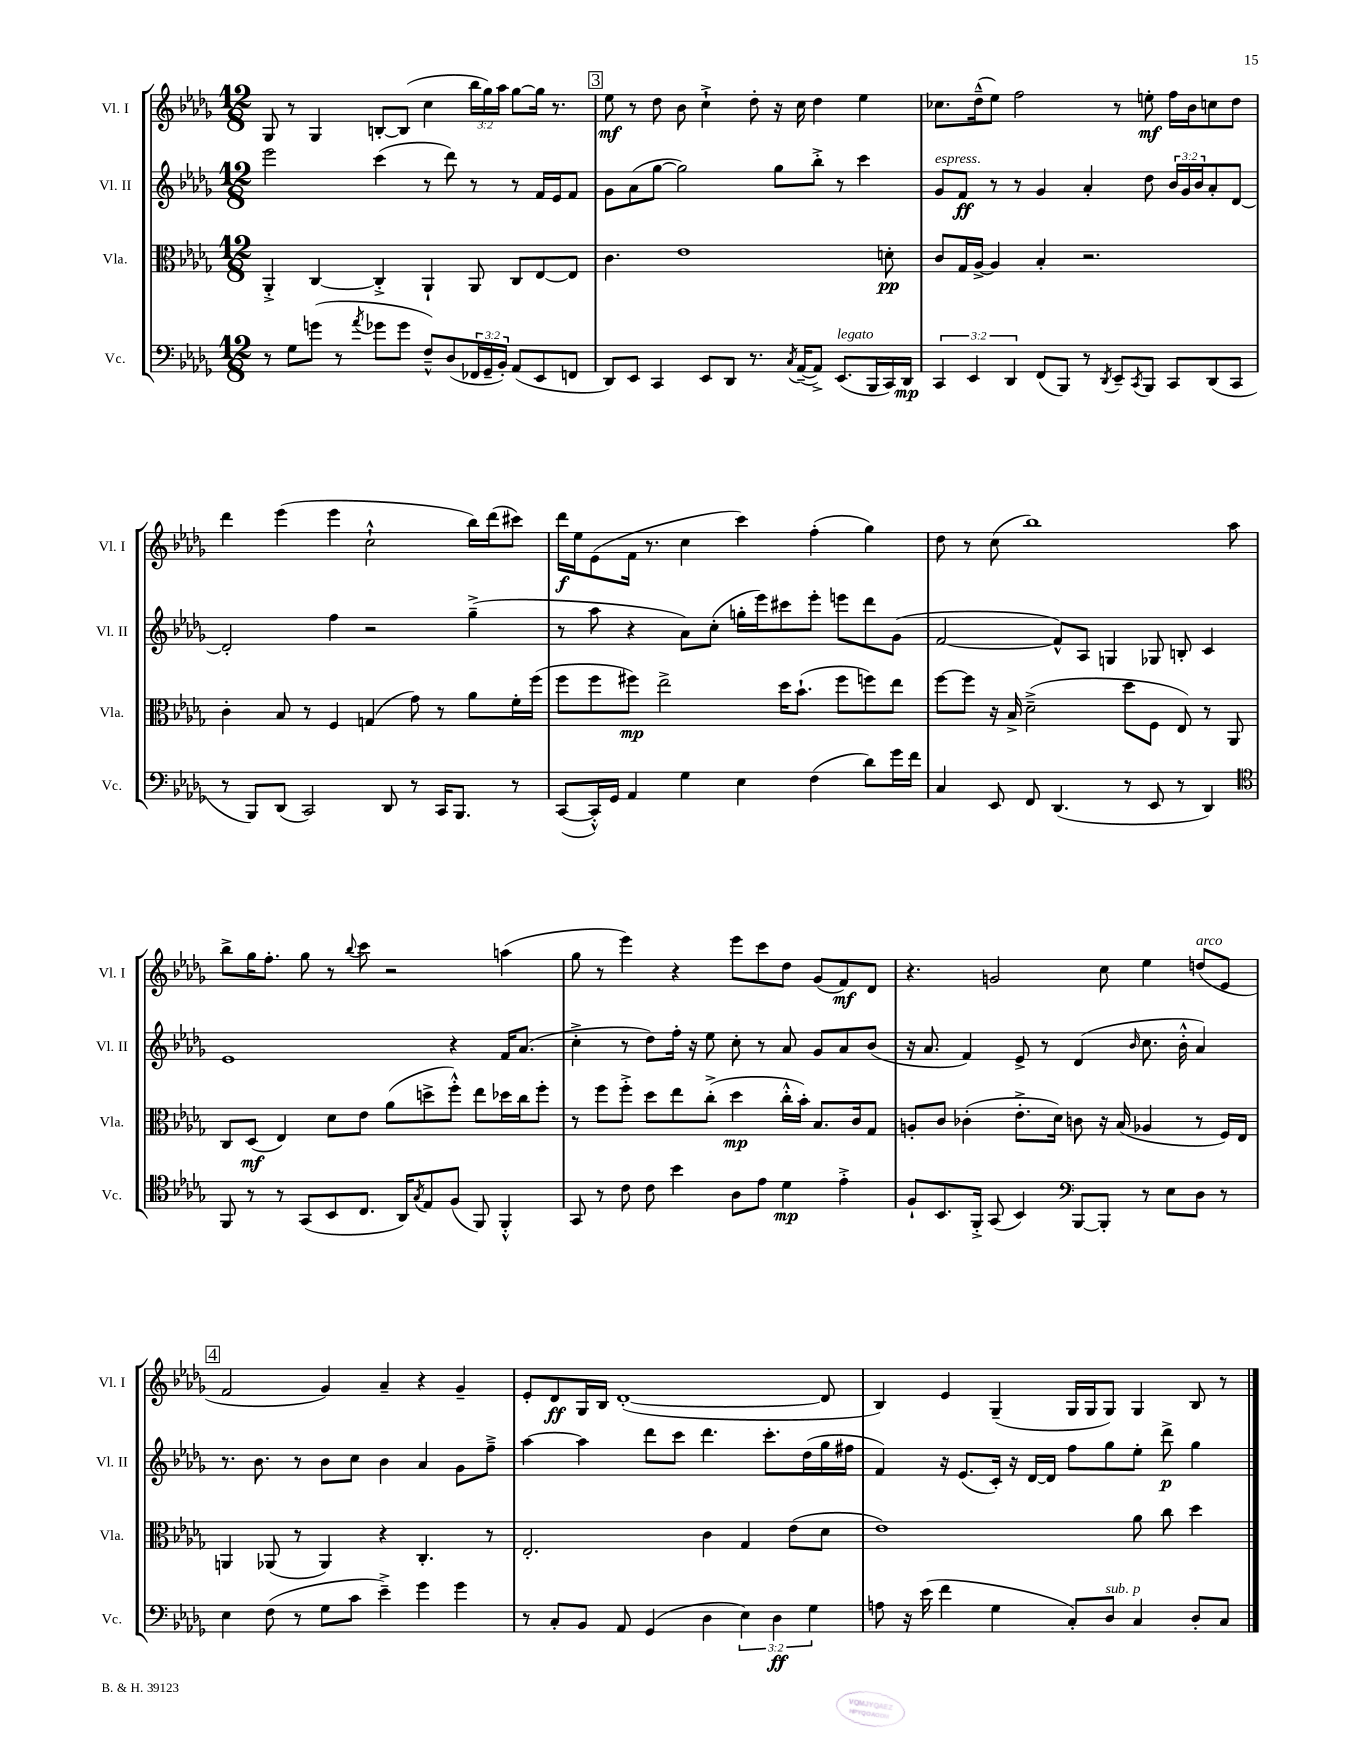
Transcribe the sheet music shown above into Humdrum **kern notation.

**kern	**kern	**kern	**kern
*staff4	*staff3	*staff2	*staff1
*clefF4	*clefC3	*clefG2	*clefG2
*k[b-e-a-d-g-]	*k[b-e-a-d-g-]	*k[b-e-a-d-g-]	*k[b-e-a-d-g-]
*M12/8	*M12/8	*M12/8	*M12/8
8r	4AA-'^/	2eee-\	8G-/
8G-\L	.	.	8r
(8g\J	[4C/	.	4G-/
8r	.	.	.
8qa-/	.	.	.
8g-\L	4C'^/]	(4ccc\	[8B'/L
8g-\J	.	.	(8B/]J
8F~^^/L)	4AA-`/	8r	4cc\
(8D-/	.	8ddd-\)	.
24FF-/L	8AA-/	8r	24bb-\LL
24GG-~/	.	.	24gg-\)
24BB-'/JJ)	.	.	24aa-\JJ
(8AA-/L	8C/L	8r	[8gg-\L
8EE-/	[8E-/	16f/LL	16gg-\]Jk
.	.	16e-/J	8.r
8FF/J	8E-/]J	8f/J	.
=	=	=	=
8DD-/L)	4.c\	8g-\L	8ee-\
8EE-/J	.	(8a-\	8r
4CC/	.	[8gg-\J	8dd-\
.	1e-	2gg-\])	8b-\
8EE-/L	.	.	4cc`^\
8DD-/J	.	.	.
8.r	.	.	8dd-'\
.	.	8gg-\L	16r
8qC/	.	.	.
([16AA-~/LK	.	.	16cc\
8AA-^/]J)	.	8bb-'^\J	4dd-\
(8.EE-/L	.	8r	.
.	.	4ccc\	4ee-\
16BBB-/L	.	.	.
16CC/)	8d'\	.	.
16DD-/JJ	.	.	.
=	=	=	=
6CC/	8c/L	8g-/L	8.cc-\L
.	16G-/L	8f/J	.
6EE-/	.	.	.
.	[16A-^/JJ	.	(16dd-~^^\k
.	4A-/]	8r	8ee-\J)
6DD-/	.	.	.
.	.	8r	2ff\
(8FF/L	4B-'/	4g-/	.
8BBB-/J)	.	.	.
8r	2.r	4a-'/	.
8qDD-/	.	.	.
8EE-~/L	.	.	8r
8qCC/	.	.	.
8BBB-/J	.	8dd-\	8ee'\
8CC/L	.	24b-/LL	16ff\LL
.	.	24g-/	.
.	.	.	16b-\J
.	.	24b-/J	.
(8DD-/	.	8a-'/	8cc\
8CC/J	.	[8d-/J	8dd-\J
=	=	=	=
8r	4c'\	2d-'/]	4ddd-\
8BBB-/L)	.	.	.
(8DD-/J	8B-/	.	(4eee-\
2CC/)	8r	.	.
.	4F/	4ff\	4eee-\
.	(4G/	2r	2cc`^^\
8DD-/	.	.	.
8r	8g-\)	.	.
16CC/LK	8r	.	.
8.BBB-/J	.	.	.
.	8a-\L	(4gg-~^\	16bb-\LL)
.	.	.	(16ddd-\J
8r	16f'\L	.	8ccc#\J)
.	(16ff\JJ	.	.
=	=	=	=
([8CC/L	8ff\L	8r	16ddd-\LL
.	.	.	16ee-\J
16CC'^^/]L)	8ff\	8aa-\	(8e-\
16GG-/JJ	.	.	.
4AA-/	8ff#\J)	4r	16f\Jk
.	.	.	8.r
.	2ee-^\	.	.
4G-\	.	8a-\L)	4cc\
.	.	(8cc'\J	.
4E-\	.	16gg'\LL	4ccc\)
.	.	16eee-\J)	.
.	16dd-\LK	8ccc#\	.
.	(8.b-`\J	.	.
(4F\	.	8eee-'\J	(4ff'\
.	8ff#\L	8eee\L	.
8d-\L)	8ff\)	8ddd-\	4gg-\)
16g-\L	8ee-\J	(8g-\J	.
16f\JJ	.	.	.
=	=	=	=
4C/	[8ff\L	[2f/	8dd-\
.	8ff\]J	.	8r
8EE-/	16r	.	(8cc\
.	16B-^/	.	.
8FF/	(2d-~^\	.	1bb-)
(4.DD-/	.	8f^^/]L)	.
.	.	8A-/J	.
.	.	4G/	.
8r	8dd-\L	.	.
8EE-/	8F\J	8G-/	.
8r	8E-/)	8B'/	.
4DD-/)	8r	4c/	.
.	8AA-/	.	8aa-\
=	=	=	=
*clefC4	*	*	*
8FF/	8C/L	1e-	8bb-^\L
8r	(8D-/J	.	16gg-\K
.	.	.	8.ff'\J
8r	4E-/)	.	.
(8GG-/L	.	.	8gg-\
8BB-/	8d-\L	.	8r
.	.	.	8qqbb-/
8.C/J	8e-\J	.	8ccc\
.	(8a-\L	.	2r
16AA-/LK)	.	.	.
8qG-/	.	.	.
8E-/	8dd^\	.	.
(8F/J	8ff'^^\J)	4r	.
8FF/)	8ee-\L	.	.
4FF'^^/	16dd-\L	16f/LK	(4aa\
.	16cc\J	(8.a-/J	.
.	8ff'\J	.	.
=	=	=	=
8GG-/	8r	4cc'^\	8gg-\
8r	8ff\L	.	8r
8c\	8ff'^\J	8r	4eee-\)
8c\	8dd-\L	8dd-\L)	.
4b-\	8ee-\	16ff'\Jk	4r
.	.	16r	.
.	(8cc'^\J	8ee-\	.
8A-\L	4dd-\	8cc'\	8eee-\L
8e-\J	.	8r	8ccc\
4d-\	16cc'^^\LL	8a-/	8dd-\J
.	16b-'\JJ)	.	.
.	8.B-/L	8g-/L	(8g-/L
4e-'^\	.	8a-/	8f/)
.	16c/k	.	.
.	8G-/J	(8b-/J	8d-/J
=	=	=	=
8F`/L	8A'/L	16r	4.r
.	.	8.a-/	.
8.BB-/	8c/J	.	.
.	(4c-'\	4f/)	.
16FF'^/Jk	.	.	.
(8GG-/	.	.	2g/
4BB-/)	8.e-'^\L	8e-^/	.
.	.	8r	.
.	16d-\Jk)	.	.
*clefF4	*	*	*
[8BBB-/L	8c\	(4d-/	.
8BBB-'/]J	16r	.	8cc\
.	(16B-/	.	.
.	.	16qqb-/	.
8r	4A-/	8.cc\	4ee-\
8E-\L	.	.	.
.	.	16b-'^^\	.
8D-\J	8r	4a-/)	(8dd/L
8r	16F/LL)	.	8e-/J
.	16E-/JJ	.	.
=	=	=	=
4E-\	4AA/	8.r	2f/
.	.	8.b-\	.
(8F\	(8AA-/	.	.
8r	8r	8r	.
8G-\L	4AA-/)	8b-\L	4g-/)
8c\J	.	8cc\J	.
4e-~^\)	4r	4b-\	4a-~/
4g-\	4.C'/	4a-/	4r
4g-\	.	8g-\L	4g-~/
.	8r	8ff~^\J	.
=	=	=	=
8r	2.E-'/	[4aa-\	8e-'/L
8C'/L	.	.	8d-/
8BB-/J	.	4aa-\]	16G-/L
.	.	.	16B-/JJ
8AA-/	.	.	([1d-'
(4GG-/	.	8ddd-\L	.
.	.	8ccc\J	.
4D-\	4c\	4.ddd-\	.
6E-\)	4G-/	.	.
.	.	8.ccc'\L	.
6D-\	.	.	.
.	(8e-\L	.	.
.	.	(16dd-\L	.
6G-\	.	.	.
.	8d-\J	16gg-\	8d-/]
.	.	16ff#\JJ	.
=	=	=	=
8A\	1e-)	4f/)	4B-/)
16r	.	.	.
(16e-\	.	.	.
4f\	.	16r	4e-/
.	.	(8.e-/L	.
4G-\	.	16c'/Jk)	(4G-~/
.	.	16r	.
.	.	[16d-/LL	.
.	.	16d-/]JJ	.
8C'/L)	.	8ff\L	16G-/LL
.	.	.	16G-/J
8D-/J	.	8gg-\	8G-/J)
4C/	8a-\	8ee-'\J	4G-/
.	8cc\	8ddd-^\	.
8D-'/L	4dd-\	4gg-\	8B-/
8C/J	.	.	8r
==	==	==	==
*-	*-	*-	*-
